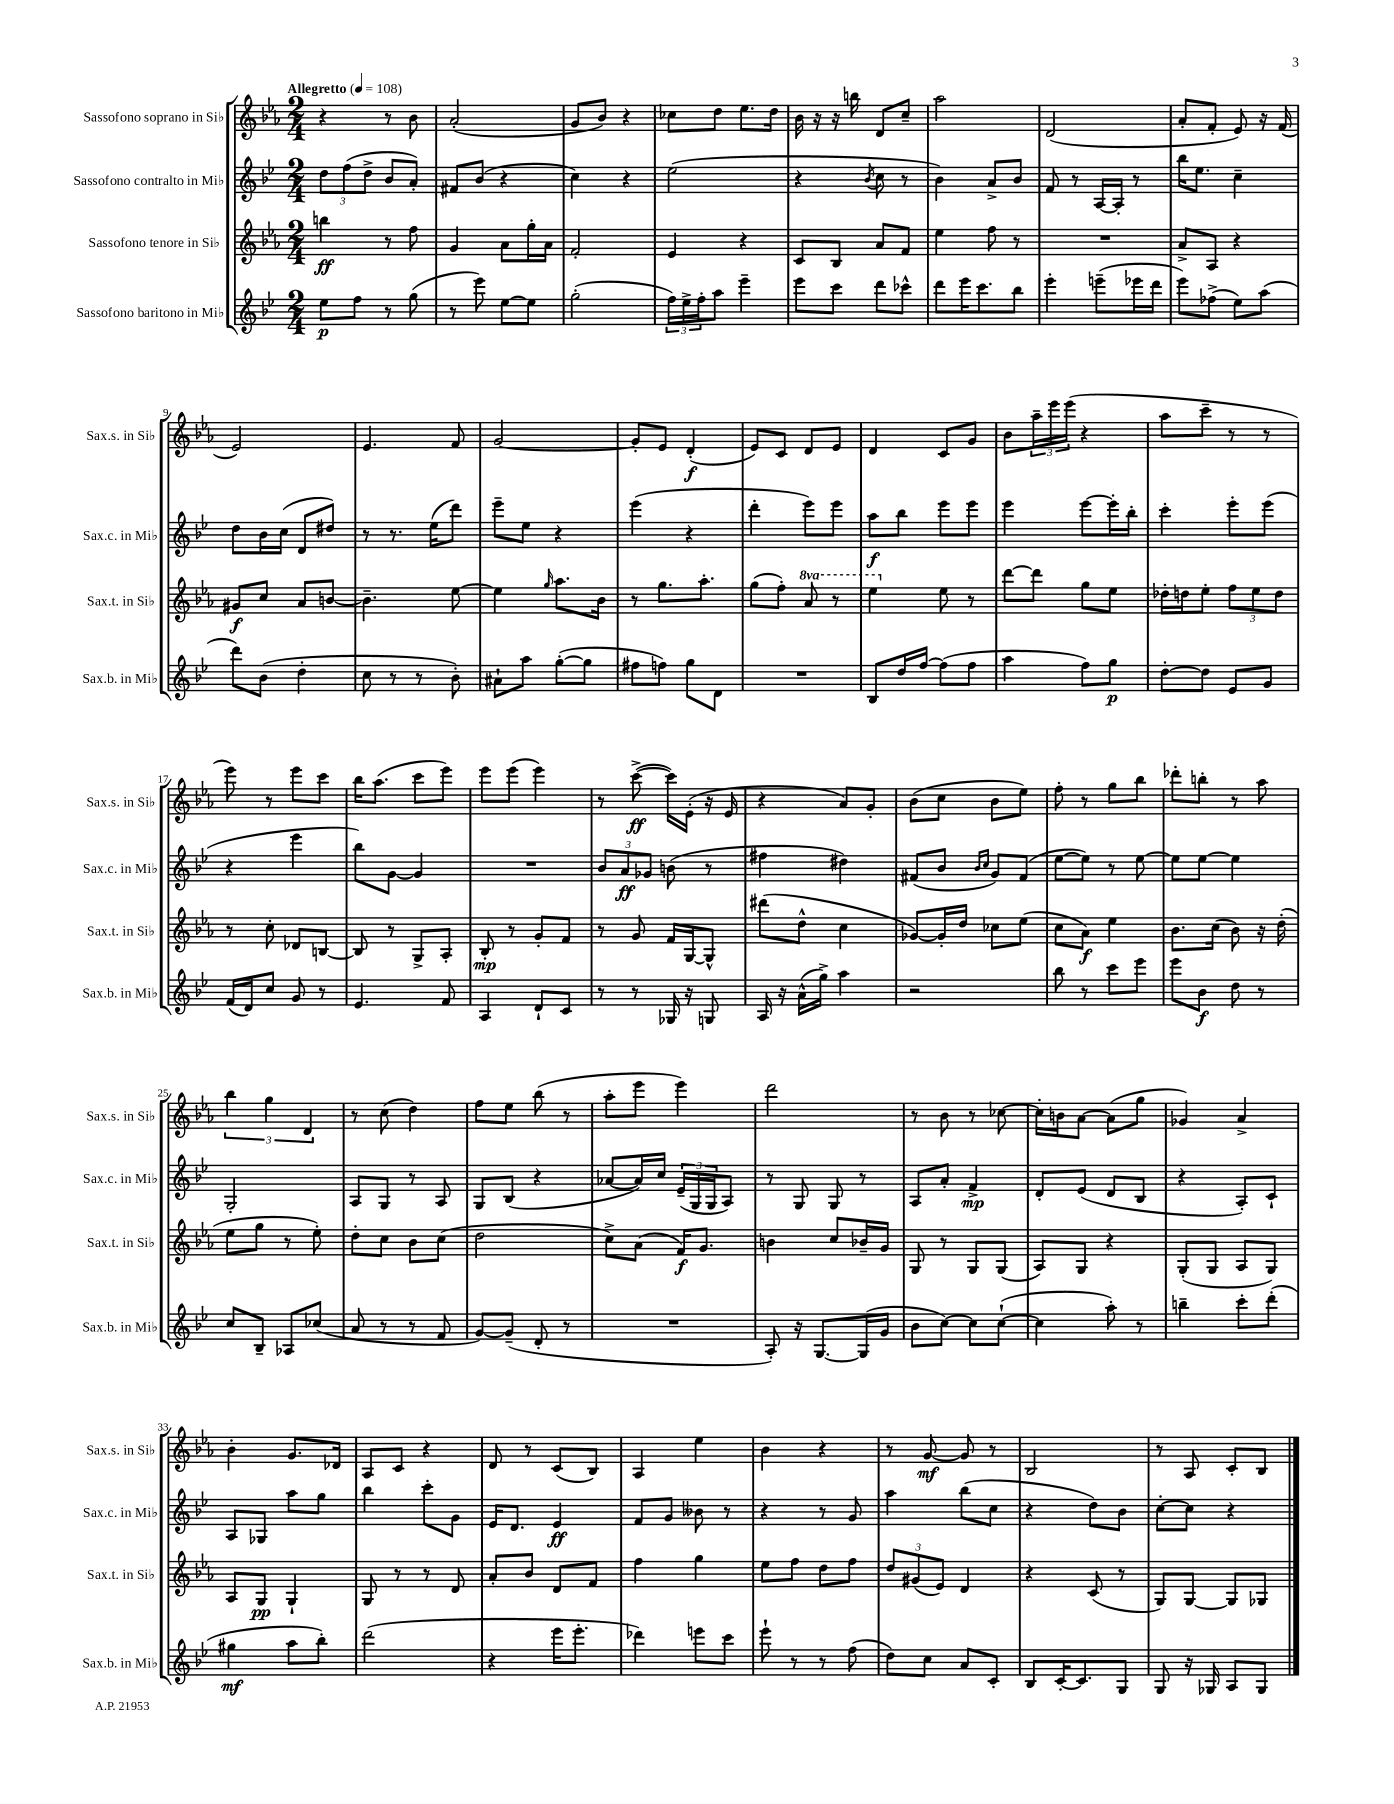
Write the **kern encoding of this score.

**kern	**dynam	**kern	**dynam	**kern	**dynam	**kern	**dynam
*part4	*part4	*part3	*part3	*part2	*part2	*part1	*part1
*staff4	*staff4	*staff3	*staff3	*staff2	*staff2	*staff1	*staff1
*I"Sassofono baritono in Mi♭	*	*I"Sassofono tenore in Si♭	*	*I"Sassofono contralto in Mi♭	*	*I"Sassofono soprano in Si♭	*
*I'Sax.b. in Mi♭	*	*I'Sax.t. in Si♭	*	*I'Sax.c. in Mi♭	*	*I'Sax.s. in Si♭	*
*clefG2	*	*clefG2	*	*clefG2	*	*clefG2	*
*k[b-e-]	*	*k[b-e-a-]	*	*k[b-e-]	*	*k[b-e-a-]	*
*M2/4	*	*M2/4	*	*M2/4	*	*M2/4	*
*MM108	*	*MM108	*	*MM108	*	*MM108	*
=1	=1	=1	=1	=1	=1	=1	=1
!	!	!	!	!	!	!LO:TX:a:B:t=Allegretto	!
8ee-\L	p	4bbn\	ff	12dd\L	.	4r	.
.	.	.	.	(12ff\	.	.	.
8ff\J	.	.	.	.	.	.	.
.	.	.	.	12dd^\J	.	.	.
8r	.	8r	.	8b-/L	.	8r	.
(8gg\	.	8ff\	.	8a'/J)	.	8b-\	.
=2	=2	=2	=2	=2	=2	=2	=2
8r	.	4g/	.	8f#X/L	.	(2a-'/	.
8eee-\)	.	.	.	(8b-/J	.	.	.
[8ee-\L	.	8a-\L	.	4r	.	.	.
8ee-\J]	.	16gg'\L	.	.	.	.	.
.	.	16a-\JJ	.	.	.	.	.
=3	=3	=3	=3	=3	=3	=3	=3
(2gg'\	.	2f'/	.	4cc\)	.	8g/L	.
.	.	.	.	.	.	8b-/J)	.
.	.	.	.	4r	.	4r	.
=4	=4	=4	=4	=4	=4	=4	=4
24ff\LL)	.	4e-/	.	(2ee-\	.	8cc-X\L	.
24ee-^\	.	.	.	.	.	.	.
24ff'\J	.	.	.	.	.	.	.
8aa\J	.	.	.	.	.	8dd\J	.
4eee-~\	.	4r	.	.	.	8.ee-\L	.
.	.	.	.	.	.	16dd\Jk	.
=5	=5	=5	=5	=5	=5	=5	=5
8eee-\L	.	8c/L	.	4r	.	16b-\	.
.	.	.	.	.	.	16r	.
8ccc\J	.	8B-/J	.	.	.	16r	.
.	.	.	.	.	.	16bbn\	.
.	.	.	.	8qb-/	.	.	.
8ddd\L	.	8a-/L	.	8cc\	.	8d/L	.
8ccc-X^^\J	.	8f/J	.	8r	.	8cc~/J	.
=6	=6	=6	=6	=6	=6	=6	=6
8ddd\L	.	4ee-\	.	4b-\)	.	2aa-\	.
16eee-\K	.	.	.	.	.	.	.
8.ccc\	.	.	.	.	.	.	.
.	.	8ff\	.	8a^/L	.	.	.
8bb-\J	.	8r	.	8b-/J	.	.	.
=7	=7	=7	=7	=7	=7	=7	=7
4eee-'\	.	2r	.	8f/	.	(2d/	.
.	.	.	.	8r	.	.	.
(8eeen~\L	.	.	.	[16A/LL	.	.	.
.	.	.	.	16A'/JJ]	.	.	.
16eee-X\L	.	.	.	8r	.	.	.
16ddd\JJ	.	.	.	.	.	.	.
=8	=8	=8	=8	=8	=8	=8	=8
8eee-\L)	.	8a-^/L	.	16bb-\KL	.	8a-'/L	.
.	.	.	.	8.ee-\J	.	.	.
(8ff-X^\J	.	8A-/J	.	.	.	8f'/J	.
8ee-\L)	.	4r	.	4cc~\	.	8e-/)	.
(8aa\J	.	.	.	.	.	16r	.
.	.	.	.	.	.	(16f/	.
!!LO:LB:g=z
=9	=9	=9	=9	=9	=9	=9	=9
8ddd\L)	.	8g#X/L	f	8dd\L	.	2e-/)	.
(8b-\J	.	8cc/J	.	16b-\L	.	.	.
.	.	.	.	(16cc\JJ	.	.	.
4dd'\	.	8a-/L	.	8d/L	.	.	.
.	.	[8bn/J	.	8dd#X/J)	.	.	.
=10	=10	=10	=10	=10	=10	=10	=10
8cc\	.	4.b~\]	.	8r	.	4.e-/	.
8r	.	.	.	8.r	.	.	.
8r	.	.	.	.	.	.	.
.	.	.	.	(16ee-\KL	.	.	.
8b-'\)	.	[8ee-\	.	8ddd\J)	.	8f/	.
=11	=11	=11	=11	=11	=11	=11	=11
8a#X`\L	.	4ee-\]	.	8eee-~\L	.	[2g/	.
8aa\J	.	.	.	8ee-\J	.	.	.
.	.	16qqgg/	.	.	.	.	.
([8gg'\L	.	8.aa-\L	.	4r	.	.	.
8gg\J]	.	.	.	.	.	.	.
.	.	16b-\Jk	.	.	.	.	.
=12	=12	=12	=12	=12	=12	=12	=12
8ff#X\L	.	8r	.	(4eee-\	.	8g'/L]	.
8ffn\J)	.	8.gg\L	.	.	.	8e-/J	.
8gg\L	.	.	.	4r	.	(4d'/	f
.	.	8.aa-'\J	.	.	.	.	.
8d\J	.	.	.	.	.	.	.
=13	=13	=13	=13	=13	=13	=13	=13
2r	.	(8gg\L	.	4ddd'\	.	8e-/L)	.
.	.	8ff'\J)	.	.	.	8c/J	.
*	*	*8va	*	*	*	*	*
.	.	8aa-/	.	8eee-\L)	.	8d/L	.
.	.	8r	.	8eee-\J	.	8e-/J	.
=14	=14	=14	=14	=14	=14	=14	=14
8B-/L	.	4eee-\	.	8aa\L	f	4d/	.
16dd/L	.	.	.	8bb-\J	.	.	.
[16ff/JJ	.	.	.	.	.	.	.
*	*	*X8va	*	*	*	*	*
(8ff\L]	.	8ee-\	.	8eee-\L	.	8c/L	.
8ff\J	.	8r	.	8eee-\J	.	8g/J	.
=15	=15	=15	=15	=15	=15	=15	=15
4aa\	.	[8ddd\L	.	4eee-\	.	8b-\L	.
.	.	8ddd\J]	.	.	.	24aa-~\L	.
.	.	.	.	.	.	24eee-\	.
.	.	.	.	.	.	(24eee-\JJ	.
8ff\L)	.	8gg\L	.	[8eee-\L	.	4r	.
8gg\J	p	8ee-\J	.	16eee-'\L]	.	.	.
.	.	.	.	16bb-'\JJ	.	.	.
=16	=16	=16	=16	=16	=16	=16	=16
[8dd'\L	.	16dd-X'\LL	.	4ccc'\	.	8aa-\L	.
.	.	16ddn\J	.	.	.	.	.
8dd\J]	.	8ee-'\J	.	.	.	8ccc~\J	.
8e-/L	.	12ff\L	.	8eee-'\L	.	8r	.
.	.	12ee-\	.	.	.	.	.
8g/J	.	.	.	(8eee-\J	.	8r	.
.	.	12dd\J	.	.	.	.	.
!!LO:LB:g=z
=17	=17	=17	=17	=17	=17	=17	=17
(16f/LL	.	8r	.	4r	.	8eee-\)	.
16d/J)	.	.	.	.	.	.	.
8cc/J	.	8cc'\	.	.	.	8r	.
8g/	.	8d-X/L	.	4eee-\	.	8eee-\L	.
8r	.	[8Bn/J	.	.	.	8ccc\J	.
=18	=18	=18	=18	=18	=18	=18	=18
4.e-/	.	8B/]	.	8bb-\L)	.	16bb-\KL	.
.	.	.	.	.	.	(8.aa-\J	.
.	.	8r	.	[8g\J	.	.	.
.	.	8G^/L	.	4g/]	.	8ccc\L	.
8f/	.	8A-'/J	.	.	.	8eee-\J)	.
=19	=19	=19	=19	=19	=19	=19	=19
4A/	.	8B-'/	mp	2r	.	8eee-\L	.
.	.	8r	.	.	.	(8eee-\J	.
8d`/L	.	8g'/L	.	.	.	4eee-\)	.
8c/J	.	8f/J	.	.	.	.	.
=20	=20	=20	=20	=20	=20	=20	=20
8r	.	8r	.	12b-/L	.	8r	.
.	.	.	.	12a/	ff	.	.
8r	.	8g/	.	.	.	([8ccc^\	ff
.	.	.	.	12g-X/J	.	.	.
16G-X/	.	16f/LL	.	(8bn\	.	16ccc\LL])	.
16r	.	[16G/J	.	.	.	(16e-'\JJ	.
8Gn/	.	8G^^/J]	.	8r	.	16r	.
.	.	.	.	.	.	16e-/	.
=21	=21	=21	=21	=21	=21	=21	=21
16A/	.	(8ddd#X\L	.	4ff#X\	.	4r	.
16r	.	.	.	.	.	.	.
(16a^^\LL	.	8dd^^\J	.	.	.	.	.
16gg^\JJ)	.	.	.	.	.	.	.
4aa\	.	4cc\	.	4dd#X\)	.	8a-/L)	.
.	.	.	.	.	.	8g'/J	.
=22	=22	=22	=22	=22	=22	=22	=22
2r	.	[8g-X/L)	.	(8f#X/L	.	(8b-\L	.
.	.	16g-'/L]	.	8b-/J	.	8cc\J	.
.	.	16dd/JJ	.	.	.	.	.
.	.	.	.	16qqb-/LL	.	.	.
.	.	.	.	16qqcc/JJ	.	.	.
.	.	8cc-X\L	.	8g/L)	.	8b-\L	.
.	.	(8ee-\J	.	(8f#/J	.	8ee-\J)	.
=23	=23	=23	=23	=23	=23	=23	=23
8bb-\	.	8cc\L	.	[8ee-\L	.	8ff'\	.
8r	.	8a-\J)	f	8ee-\J])	.	8r	.
8ccc\L	.	4ee-\	.	8r	.	8gg\L	.
8eee-\J	.	.	.	[8ee-\	.	8bb-\J	.
=24	=24	=24	=24	=24	=24	=24	=24
8eee-\L	.	8.b-\L	.	8ee-\L]	.	8ddd-X'\L	.
8b-\J	f	.	.	[8ee-\J	.	8bbn'\J	.
.	.	(16cc\Jk	.	.	.	.	.
8dd\	.	8b-\)	.	4ee-\]	.	8r	.
8r	.	16r	.	.	.	8aa-\	.
.	.	(16dd'\	.	.	.	.	.
!!LO:LB:g=z
=25	=25	=25	=25	=25	=25	=25	=25
8cc/L	.	8ee-\L	.	2G'/	.	6bb-\	.
8B-~/J	.	8gg\J	.	.	.	.	.
.	.	.	.	.	.	6gg\	.
8A-X/L	.	8r	.	.	.	.	.
.	.	.	.	.	.	6d/	.
(8cc-X/J	.	8ee-'\)	.	.	.	.	.
=26	=26	=26	=26	=26	=26	=26	=26
8a/	.	8dd'\L	.	8A/L	.	8r	.
8r	.	8cc\J	.	8G/J	.	(8cc\	.
8r	.	8b-\L	.	8r	.	4dd\)	.
8f/	.	(8cc\J	.	8A/	.	.	.
=27	=27	=27	=27	=27	=27	=27	=27
[8g/L)	.	2dd\	.	8G/L	.	8ff\L	.
(8g~/J]	.	.	.	(8B-/J	.	8ee-\J	.
8d'/	.	.	.	4r	.	(8bb-\	.
8r	.	.	.	.	.	8r	.
=28	=28	=28	=28	=28	=28	=28	=28
2r	.	8cc^\L)	.	[8a-X/L	.	8aa-'\L	.
.	.	(8a-\J	.	16a-/L])	.	8eee-\J	.
.	.	.	.	16cc/JJ	.	.	.
.	.	16f/KL)	f	(24e-~/LL	.	4eee-\)	.
.	.	.	.	24G/	.	.	.
.	.	8.g/J	.	.	.	.	.
.	.	.	.	24G/J	.	.	.
.	.	.	.	8A/J)	.	.	.
=29	=29	=29	=29	=29	=29	=29	=29
8A'/)	.	4bn\	.	8r	.	2ddd\	.
16r	.	.	.	8G/	.	.	.
[8.G/L	.	.	.	.	.	.	.
.	.	8cc/L	.	8G/	.	.	.
(16G/L]	.	16b-X~/L	.	8r	.	.	.
16g/JJ	.	16g/JJ	.	.	.	.	.
=30	=30	=30	=30	=30	=30	=30	=30
8b-\L	.	8G/	.	8A/L	.	8r	.
[8cc\J)	.	8r	.	8a'/J	.	8b-\	.
8cc\L]	.	8G/L	.	4f^/	mp	8r	.
([8cc`\J	.	(8G/J	.	.	.	[8cc-X\	.
=31	=31	=31	=31	=31	=31	=31	=31
4cc\]	.	8A-/L)	.	8d'/L	.	16cc-'\LL]	.
.	.	.	.	.	.	16bn\J	.
.	.	8G/J	.	(8e-/J	.	[8a-\J	.
8aa'\)	.	4r	.	8d/L	.	(8a-\L]	.
8r	.	.	.	8B-/J	.	8gg\J	.
=32	=32	=32	=32	=32	=32	=32	=32
4bbn~\	.	(8G'/L	.	4r	.	4g-X/)	.
.	.	8G/J	.	.	.	.	.
8ccc'\L	.	8A-/L	.	8A'/L)	.	4a-^/	.
(8ddd'\J	.	8G/J)	.	8c`/J	.	.	.
!!LO:LB:g=z
=33	=33	=33	=33	=33	=33	=33	=33
4gg#X\	mf	8A-/L	.	8A/L	.	4b-'\	.
.	.	8G/J	pp	8G-X/J	.	.	.
8aa\L	.	4G`/	.	8aa\L	.	8.g/L	.
8bb-'\J)	.	.	.	8gg\J	.	.	.
.	.	.	.	.	.	16d-X/Jk	.
=34	=34	=34	=34	=34	=34	=34	=34
(2ddd\	.	8G/	.	4bb-\	.	8A-/L	.
.	.	8r	.	.	.	8c/J	.
.	.	8r	.	8ccc'\L	.	4r	.
.	.	8d/	.	8g\J	.	.	.
=35	=35	=35	=35	=35	=35	=35	=35
4r	.	8a-'/L	.	16e-/KL	.	8d/	.
.	.	.	.	8.d/J	.	.	.
.	.	8b-/J	.	.	.	8r	.
16eee-\KL	.	8d/L	.	4e-/	ff	(8c/L	.
8.eee-'\J	.	.	.	.	.	.	.
.	.	8f/J	.	.	.	8B-/J)	.
=36	=36	=36	=36	=36	=36	=36	=36
4ddd-X\)	.	4ff\	.	8f/L	.	4A-/	.
.	.	.	.	8g/J	.	.	.
8eeen\L	.	4gg\	.	8b--X\	.	4ee-\	.
8ccc\J	.	.	.	8r	.	.	.
=37	=37	=37	=37	=37	=37	=37	=37
8eee-`\	.	8ee-\L	.	4r	.	4b-\	.
8r	.	8ff\J	.	.	.	.	.
8r	.	8dd\L	.	8r	.	4r	.
(8ff\	.	8ff\J	.	8g/	.	.	.
=38	=38	=38	=38	=38	=38	=38	=38
8dd\L)	.	12dd/L	.	4aa\	.	8r	.
.	.	(12g#X/	.	.	.	.	.
8cc\J	.	.	.	.	.	[8g/	mf
.	.	12e-/J)	.	.	.	.	.
8a/L	.	4d/	.	(8bb-\L	.	8g/]	.
8c'/J	.	.	.	8cc\J	.	8r	.
=39	=39	=39	=39	=39	=39	=39	=39
8B-/L	.	4r	.	4r	.	2B-/	.
[16c'/K	.	.	.	.	.	.	.
8.c/]	.	.	.	.	.	.	.
.	.	(8c/	.	8dd\L)	.	.	.
8G/J	.	8r	.	8b-\J	.	.	.
=40	=40	=40	=40	=40	=40	=40	=40
8G/	.	8G/L)	.	[8cc'\L	.	8r	.
16r	.	[8G/J	.	8cc\J]	.	8A-/	.
16G-X/	.	.	.	.	.	.	.
8A/L	.	8G/L]	.	4r	.	8c'/L	.
8G-/J	.	8G-X/J	.	.	.	8B-/J	.
==	==	==	==	==	==	==	==
*-	*-	*-	*-	*-	*-	*-	*-
